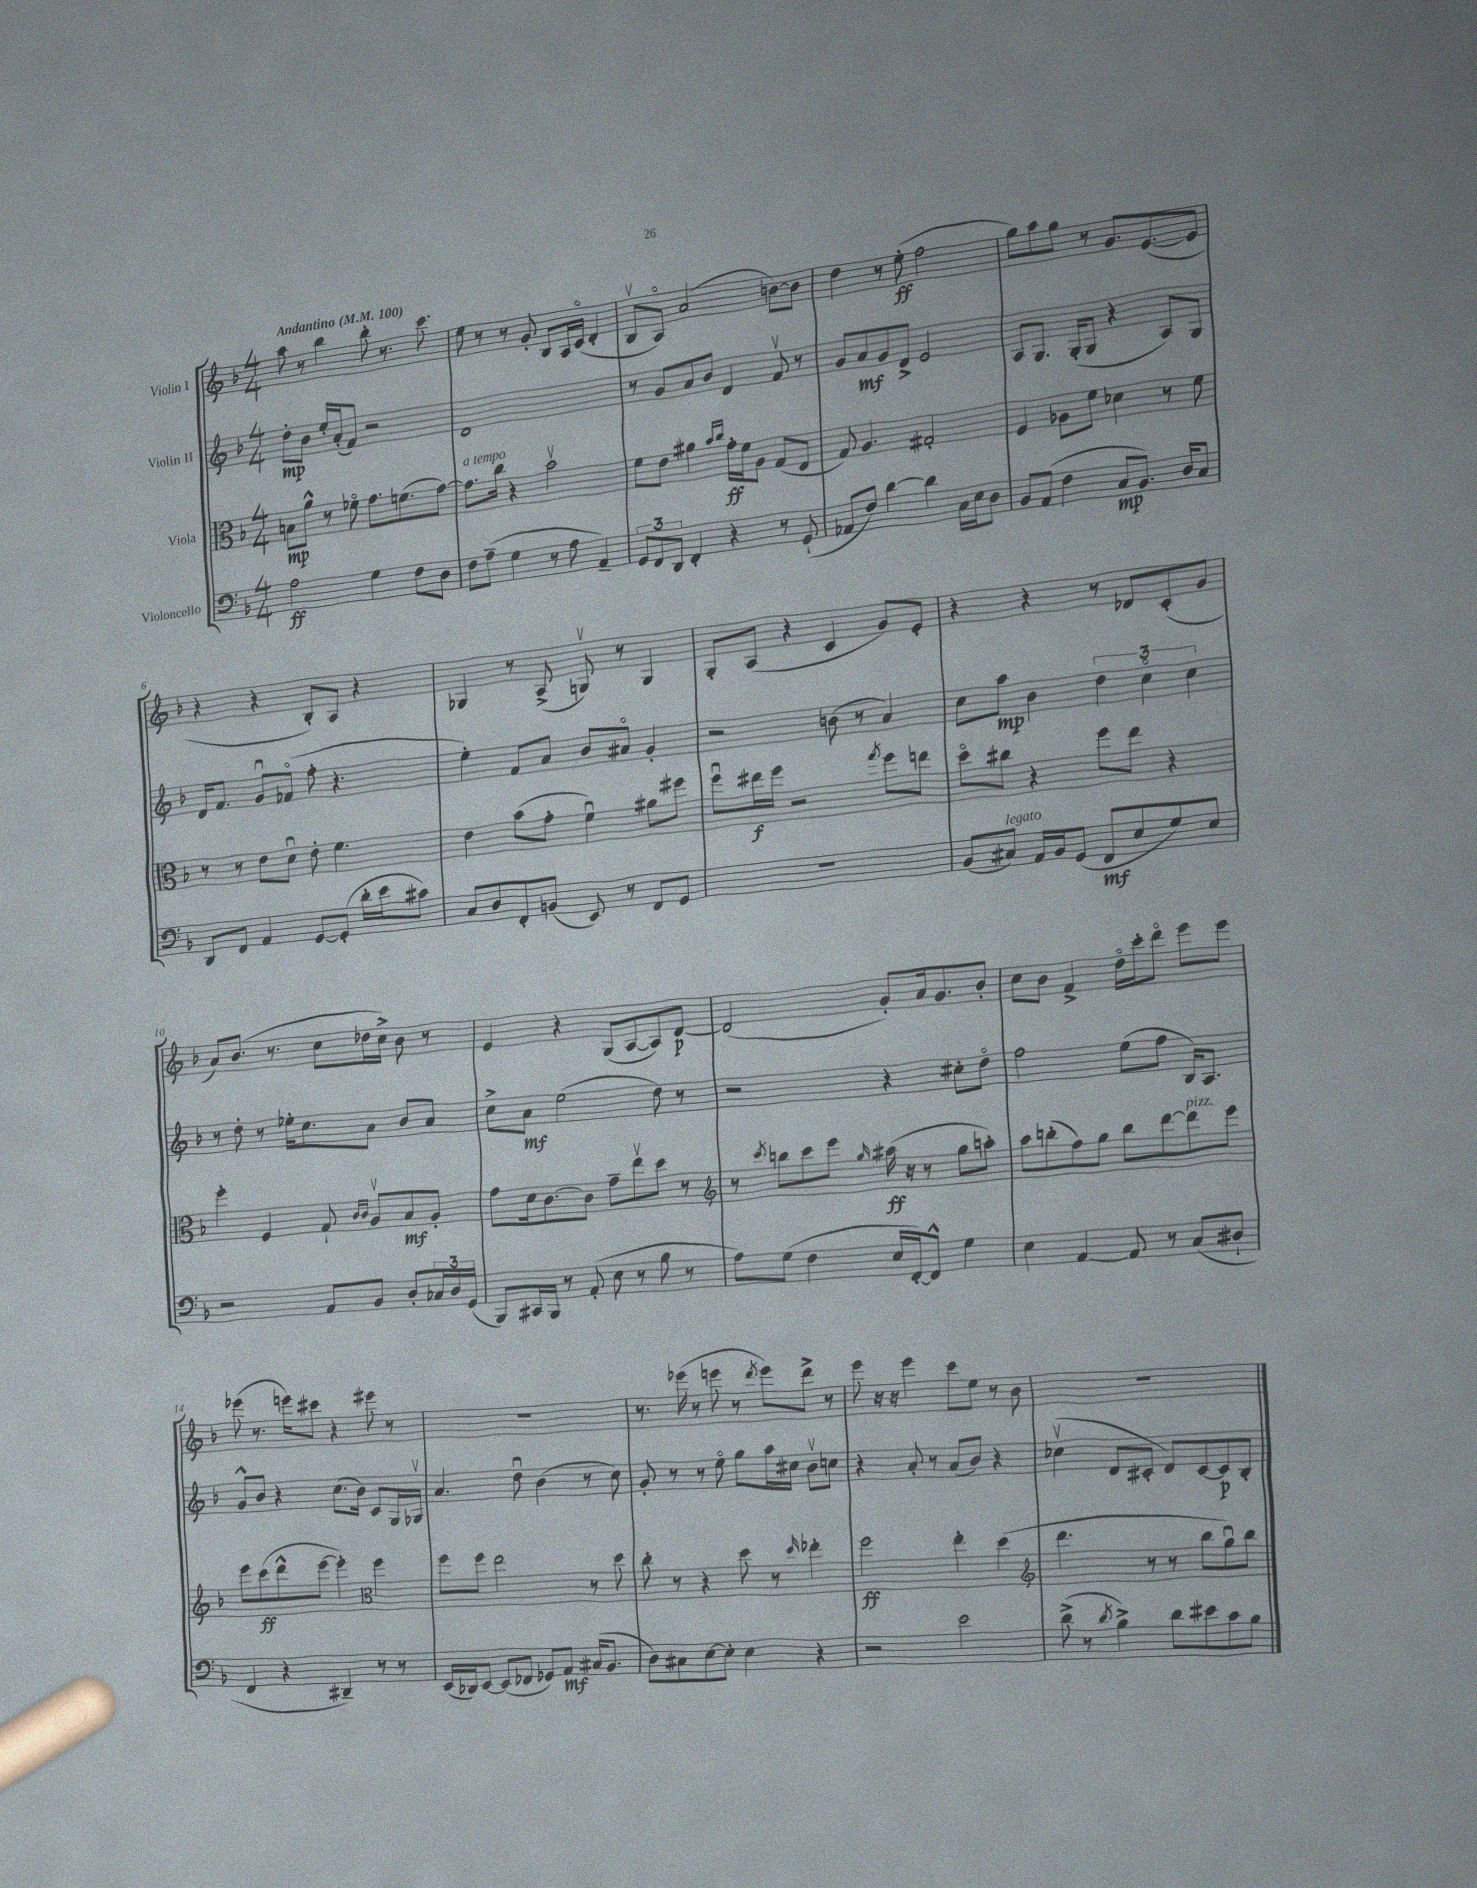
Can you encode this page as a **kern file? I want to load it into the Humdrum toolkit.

**kern	**kern	**kern	**kern
*staff4	*staff3	*staff2	*staff1
*clefF4	*clefC3	*clefG2	*clefG2
*k[b-]	*k[b-]	*k[b-]	*k[b-]
*M4/4	*M4/4	*M4/4	*M4/4
*MM100	*MM100	*MM100	*MM100
2A	8B	8dd'	8aa
.	8a^^	8b-	8r
.	8r	16ee'	4bb-
.	.	(16a'	.
.	8f-o	8f)	.
4G	8.g	2r	8bb-'
.	.	.	8.r
.	(8.f	.	.
8F	.	.	.
.	.	.	8.ccc
8D	[8g)	.	.
=	=	=	=
8F	8.g]	1d	8ee
(8A~	.	.	8r
.	16cc	.	.
4G	4r	.	8r
.	.	.	8g'
8r	2b-v	.	8B-
8A	.	.	16A
.	.	.	(16co
4AA~)	.	.	4d'
=	=	=	=
12GG	8f	8r	8B-v
12FF	.	.	.
.	8e	8g	8Ao)
12DD	.	.	.
4FF'	4a#	8a	(2a
.	.	8b-	.
.	16qqb-	.	.
.	16qqcc	.	.
4r	16g'	4d	.
.	16f	.	.
.	8A	.	.
8r	(8G	8fv	[8b)
(8GG`	8E	8r	8b]
=	=	=	=
8AA-	8G)	8g	4dd
8F)	4.A	8a	.
[4d	.	8g	8r
.	.	8d^	(8ee'
4d]	2G#'	2e	2ff
16C	.	.	.
16E	.	.	.
8D	.	.	.
=	=	=	=
8BB-	4F	8A	8gg)
(8AA	.	8.G	8aa
4F	8A-	.	8gg
.	.	(16G'	.
.	8f	8G	8r
8C	4d-	4r	8.g
8.BB-)	.	.	.
.	.	.	([8.e
.	8r	8A)	.
16D	.	.	.
8C	8f	8G	8e]
=	=	=	=
8DD	8r	16d	4r
.	.	8.f	.
8FF	8r	.	.
4AA	8e	8gu	4r
.	8du	(8f-o	.
[8GG	8e'	8ff'	8B-')
(8GG']	4.f	4.r	8A
16d'	.	.	4r
16e	.	.	.
8c#)	.	.	.
=	=	=	=
8C	4e	4ee')	4G-
8D	.	.	.
8FF'	(8b-	8f	8r
(8BB	8g'	8a	(8A^
8EE)	4fu)	8b-	8Gv)
8r	.	8a#o	8r
8FF	8a#	4g'	4G
8GG	8ff#	.	.
=	=	=	=
1r	8ffu	2r	8G'
.	16ee#	.	(8A
.	16ff	.	.
.	2r	.	4r
.	.	(8b	4c
.	.	8r	.
.	8qgg	.	.
.	8ff	4a)	8g)
.	8ee	.	8e'
=	=	=	=
(8BB-	8ddo	8cc	4r
8C#)	8cc#	8aa	.
16AA	4r	4b-	4r
16BB-	.	.	.
(8GG	.	.	.
8FF	8ff	6dd	8r
8E	8ee	.	8d-
.	.	6cco	.
8G)	4r	.	(8c'
.	.	6cc	.
8E	.	.	8g
=	=	=	=
2r	4ff'	8r	8a)
.	.	8dd'	(8.b-
.	4F	8r	.
.	.	.	8.r
.	.	16ee-'	.
.	.	8.cc	.
8AA	8G`	.	8cc
.	16qqc	.	.
.	16qqc	.	.
8BB-	8Av	8a	16dd-
.	.	.	16cc^)
8D'	8B-	8b-	8b-
24C-	8A'	8a	8r
24D	.	.	.
(24GG	.	.	.
=	=	=	=
8BBB-)	8g	8cc^	4e
16CC#	16d	8a	.
16BBB-	[8.c	.	.
8r	.	(2ee	4r
(8AA'	8c]	.	.
8E	8g~	.	(8G
8r	8eev	.	[8A
8B-	8dd	8dd)	8A])
8r	8r	8r	[8d
=	=	=	=
*	*clefG2	*	*
8A)	8r	2r	(2d]
.	8qccc	.	.
(8G	8bb	.	.
4F	8ccc	.	.
.	8eee	.	.
.	16qqgg	.	.
16E	(16aa#	4r	8g')
[16FF')	16r	.	.
8FF^^]	8r	.	16a
.	.	.	8.g
4G	8gg	8cc#'	.
.	8aa')	8ddo	8b-'
=	=	=	=
4E	8aa	2ff	8cc
.	(8bb'	.	8b-
[4AA	8ff)	.	4f^
.	8gg	.	.
8AA]	8bb	(8ee	16ddo
.	.	.	16ccc'
8r	[8ddd	8ff	8dddo
(8C	8ddd]	16B-)	8eee
.	.	8.A	.
8D#`	8eee	.	8eee
=	=	=	=
4FF	8eee	8g^^	(8eee-
.	(8ccc	8b-	8.r
4r	8ddd^^	4r	.
.	.	.	16eee)
.	[8eee	.	8ccc#
4DD#~)	4eee'])	(8.cc	4r
.	.	16b-)	.
*	*clefC3	*	*
8r	4ff	8c	8eee#
8r	.	16G	8r
.	.	16G-v	.
=	=	=	=
(16EE	8ff	4.a	1r
16DD-)	.	.	.
[8EE	8ff	.	.
(8EE]	2ee	.	.
8FF-	.	8ddu	.
8GG-)	.	(4b-	.
8AA	.	.	.
(16C#	8r	8r	.
8.BB-	.	.	.
.	8dd	8cc)	.
=	=	=	=
8D)	8cc'	8g'	8.r
8C#	8r	8r	.
.	.	.	(16eee-
[8E	4r	8r	8r
8E']	.	8eeo	8eee
4E	8dd	8gg	8r
.	.	.	8qddd
.	8r	16aa	8eee)
.	.	16cc#	.
.	16qqdd	.	.
4r	4ee-'	8b-v	8ddd^
.	.	8cc	8r
=	=	=	=
2r	2ff	4r	8eee
.	.	.	16r
.	.	.	16r
.	.	8a'	4eee
.	.	8r	.
2e	4ee'	(8a	8ccc
.	.	8b-)	8ee
.	(4dd	4r	8r
.	.	.	8b-
=	=	=	=
*	*clefG2	*	*
(8d^	4.ddd	(4cc-v	1r
8r	.	.	.
8qd	.	.	.
4B-^)	.	8d	.
.	8r	8c#'	.
8d	8r	8d)	.
8e#	8bb-	[8c#	.
8c	8ggu)	8c#]	.
8B-	8bb-	8B-'	.
==	==	==	==
*-	*-	*-	*-
